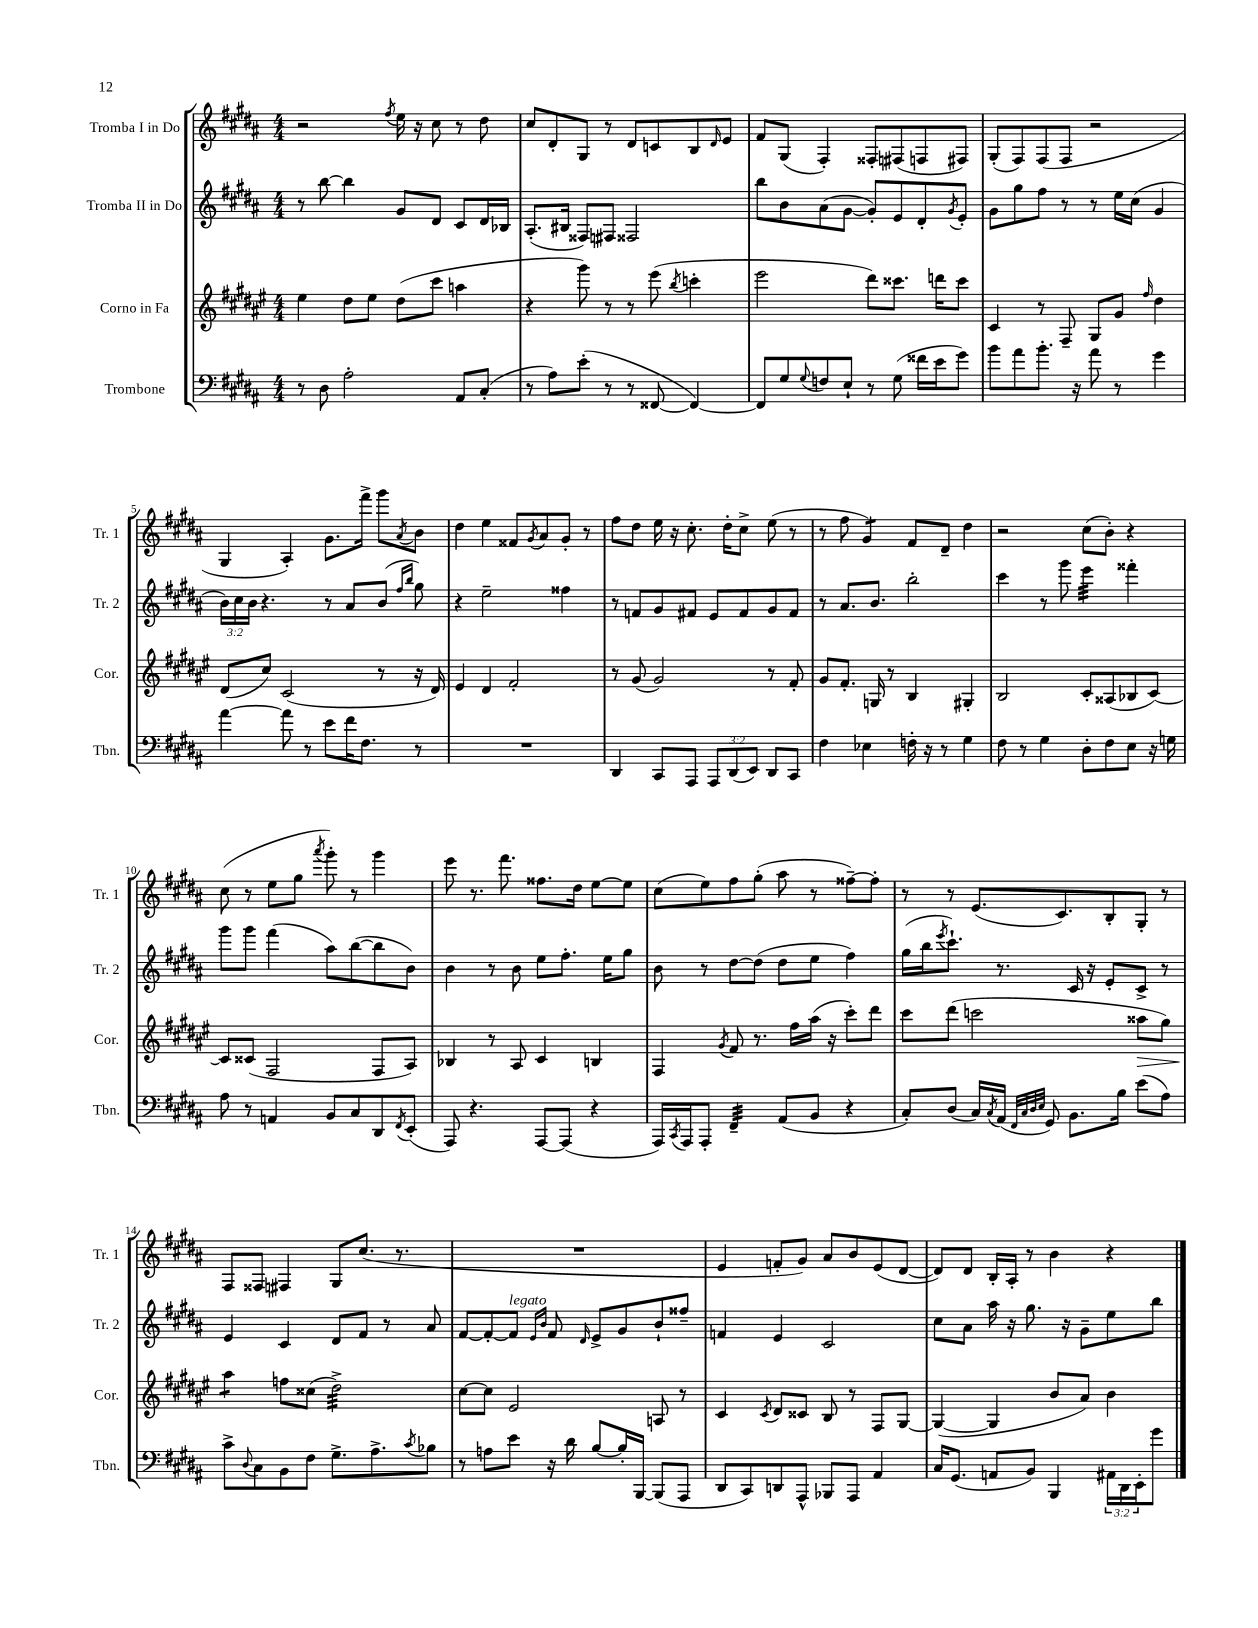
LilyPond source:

<<
\new StaffGroup <<
\new Staff = "s0" \with { instrumentName = "Tromba I in Do" shortInstrumentName = "Tr. 1" } {
    \clef treble \key b \major \numericTimeSignature \time 4/4
    r2 \acciaccatura { fis''8 } e''16 r16 cis''8 r8 dis''8 |
    cis''8 dis'8-. gis8 r8 dis'8 c'8 b8 \grace { dis'16 } e'8 |
    fis'8 gis8( fis4-.) fisis8-. fis8( f8 fis8) |
    gis8-.( fis8) fis8( fis8 r2 |
    gis4 ais4-.) gis'8. fis'''16-> gis'''8 \acciaccatura { ais'8 } b'8 |
    dis''4 e''4 fisis'8 \acciaccatura { gis'8 } ais'8 gis'8-. r8 |
    fis''8 dis''8 e''16 r16 cis''8.-. dis''16-. cis''8-> e''8( r8 |
    r8 fis''8 gis'4:8) fis'8 dis'8-- dis''4 |
    r2 cis''8( b'8-.) r4 |
    cis''8( r8 e''8 gis''8 \acciaccatura { ais'''8 } gis'''8-.) r8 gis'''4 |
    e'''8 r8. fis'''8. fisis''8. dis''16 e''8~ e''8 |
    cis''8( e''8) fis''8 gis''8-.( ais''8 r8 fisis''8~--) fisis''8-. |
    r8 r8 e'8.( cis'8.) b8-. gis8-. r8 |
    fis8 fisis8 fis4 gis8 cis''8.( r8. |
    R1 |
    e'4 f'8-. gis'8) ais'8 b'8 e'8( dis'8~ |
    dis'8) dis'8 b16-. ais16-. r8 b'4 r4 \bar "|." |
}
\new Staff = "s1" \with { instrumentName = "Tromba II in Do" shortInstrumentName = "Tr. 2" } {
    \clef treble \key b \major \numericTimeSignature \time 4/4 \override Staff.TupletNumber.text = #tuplet-number::calc-fraction-text
    r8 b''8~ b''4 gis'8 dis'8 cis'8 dis'16 bes16 |
    ais8.-.( bis16 fisis8) fis8 fisis2 |
    b''8 b'8 ais'8( gis'8~ gis'8-.) e'8 dis'8-. \acciaccatura { gis'8 } e'8-. |
    gis'8 gis''8 fis''8 r8 r8 e''16 cis''16( gis'4 |
    \tuplet 3/2 { b'16) cis''16 b'16 } r4. r8 ais'8 b'8( \grace { fis''16 b''16 } gis''8) |
    r4 e''2-- fisis''4 |
    r8 f'8 gis'8 fis'8 e'8 fis'8 gis'8 fis'8 |
    r8 ais'8. b'8. b''2-. |
    cis'''4 r8 gis'''8 e'''4:32 fisis'''4-. |
    gis'''8 gis'''8 fis'''4( ais''8) b''8~( b''8 b'8) |
    b'4 r8 b'8 e''8 fis''8.-. e''16 gis''8 |
    b'8 r8 dis''8~ dis''8( dis''8 e''8 fis''4) |
    gis''16( b''16 \acciaccatura { e'''8 } cis'''8.-!) r8. cis'16 r16 e'8-. cis'8-> r8 |
    e'4 cis'4 dis'8 fis'8 r8 ais'8 |
    fis'8~ fis'8~-. fis'8^\markup { \italic "legato" } \grace { e'16 b'16 } fis'8 \grace { dis'16 } e'8-> gis'8 b'8-! fisis''8-- |
    f'4 e'4 cis'2 |
    cis''8 ais'8 ais''16 r16 gis''8. r16 gis'8-- e''8 b''8 \bar "|." |
}
\new Staff = "s2" \with { instrumentName = "Corno in Fa" shortInstrumentName = "Cor." } {
    \clef treble \key fis \major \numericTimeSignature \time 4/4
    eis''4 dis''8 eis''8 dis''8( cis'''8 a''4 |
    r4 gis'''8) r8 r8 eis'''8( \acciaccatura { b''8 } c'''4-. |
    eis'''2 dis'''8) cisis'''8. d'''16 cisis'''8 |
    cis'4 r8 fis8-- gis8 gis'8 \grace { fis''16 } dis''4 |
    dis'8( cis''8) cis'2( r8 r16 dis'16) |
    eis'4 dis'4 fis'2-. |
    r8 gis'8( gis'2) r8 fis'8-. |
    gis'8 fis'8.-. g16 r8 b4 gis4-. |
    b2 cis'8-. aisis8( bes8 cis'8~) |
    cis'8 cisis'8( fis2 fis8 ais8) |
    bes4 r8 ais8 cis'4 b4 |
    fis4 \acciaccatura { gis'8 } fis'8 r8. fis''16 ais''16( r16 cis'''8-.) dis'''8 |
    cis'''8 dis'''8( c'''2 aisis''8\> gis''8) |
    ais''4:8\! f''8 cisis''8( dis''2:32->) |
    cis''8~ cis''8 eis'2 a8 r8 |
    cis'4 \acciaccatura { cis'8 } dis'8 cisis'8 b8 r8 fis8 gis8~ |
    gis4~( gis4 b'8 ais'8) b'4 \bar "|." |
}
\new Staff = "s3" \with { instrumentName = "Trombone" shortInstrumentName = "Tbn." } {
    \clef bass \key b \major \numericTimeSignature \time 4/4 \override Staff.TupletNumber.text = #tuplet-number::calc-fraction-text
    r8 dis8 ais2-. ais,8 cis8-.( |
    r8 ais8) e'8-.( r8 r8 fisis,8~ fisis,4~) |
    fisis,8 gis8 \appoggiatura { gis8 } f8 e8-! r8 gis8( fisis'16 e'16 gis'8) |
    b'8 ais'8 b'8.-. r16 ais'8 r8 gis'4 |
    ais'4~ ais'8 r8 e'8 fis'16 fis8. r8 |
    R1 |
    dis,4 cis,8 ais,,8 \tuplet 3/2 { ais,,8 dis,8( e,8) } dis,8 cis,8 |
    fis4 ees4 f16-. r16 r8 gis4 |
    fis8 r8 gis4 dis8-. fis8 e8 r16 g16 |
    ais8 r8 a,4 b,8 cis8 dis,8 \acciaccatura { fis,8 } e,8-.( |
    ais,,8) r4. ais,,8~ ais,,8( r4 |
    ais,,16) \acciaccatura { cis,8 } ais,,16 ais,,8-. fis,4:32-- ais,8( b,8 r4 |
    cis8-.) dis8( cis16) \acciaccatura { cis8 } ais,16( \grace { fis,32 cis32 dis32 e32 } gis,8) b,8. b16 e'8( ais8) |
    cis'8-> \appoggiatura { dis8 } cis8 b,8 fis8 gis8.-> ais8.-> \acciaccatura { cis'8 } bes8 |
    r8 a8 e'8 r16 dis'16 b8~ b16-. b,,16~ b,,8( ais,,8 |
    dis,8 cis,8) d,8 ais,,8-^ bes,,8 ais,,8 ais,4 |
    cis16 gis,8.( a,8 b,8) b,,4 \tuplet 3/2 { ais,16 dis,16 e,16-. } gis'8 \bar "|." |
}
>>
>>
